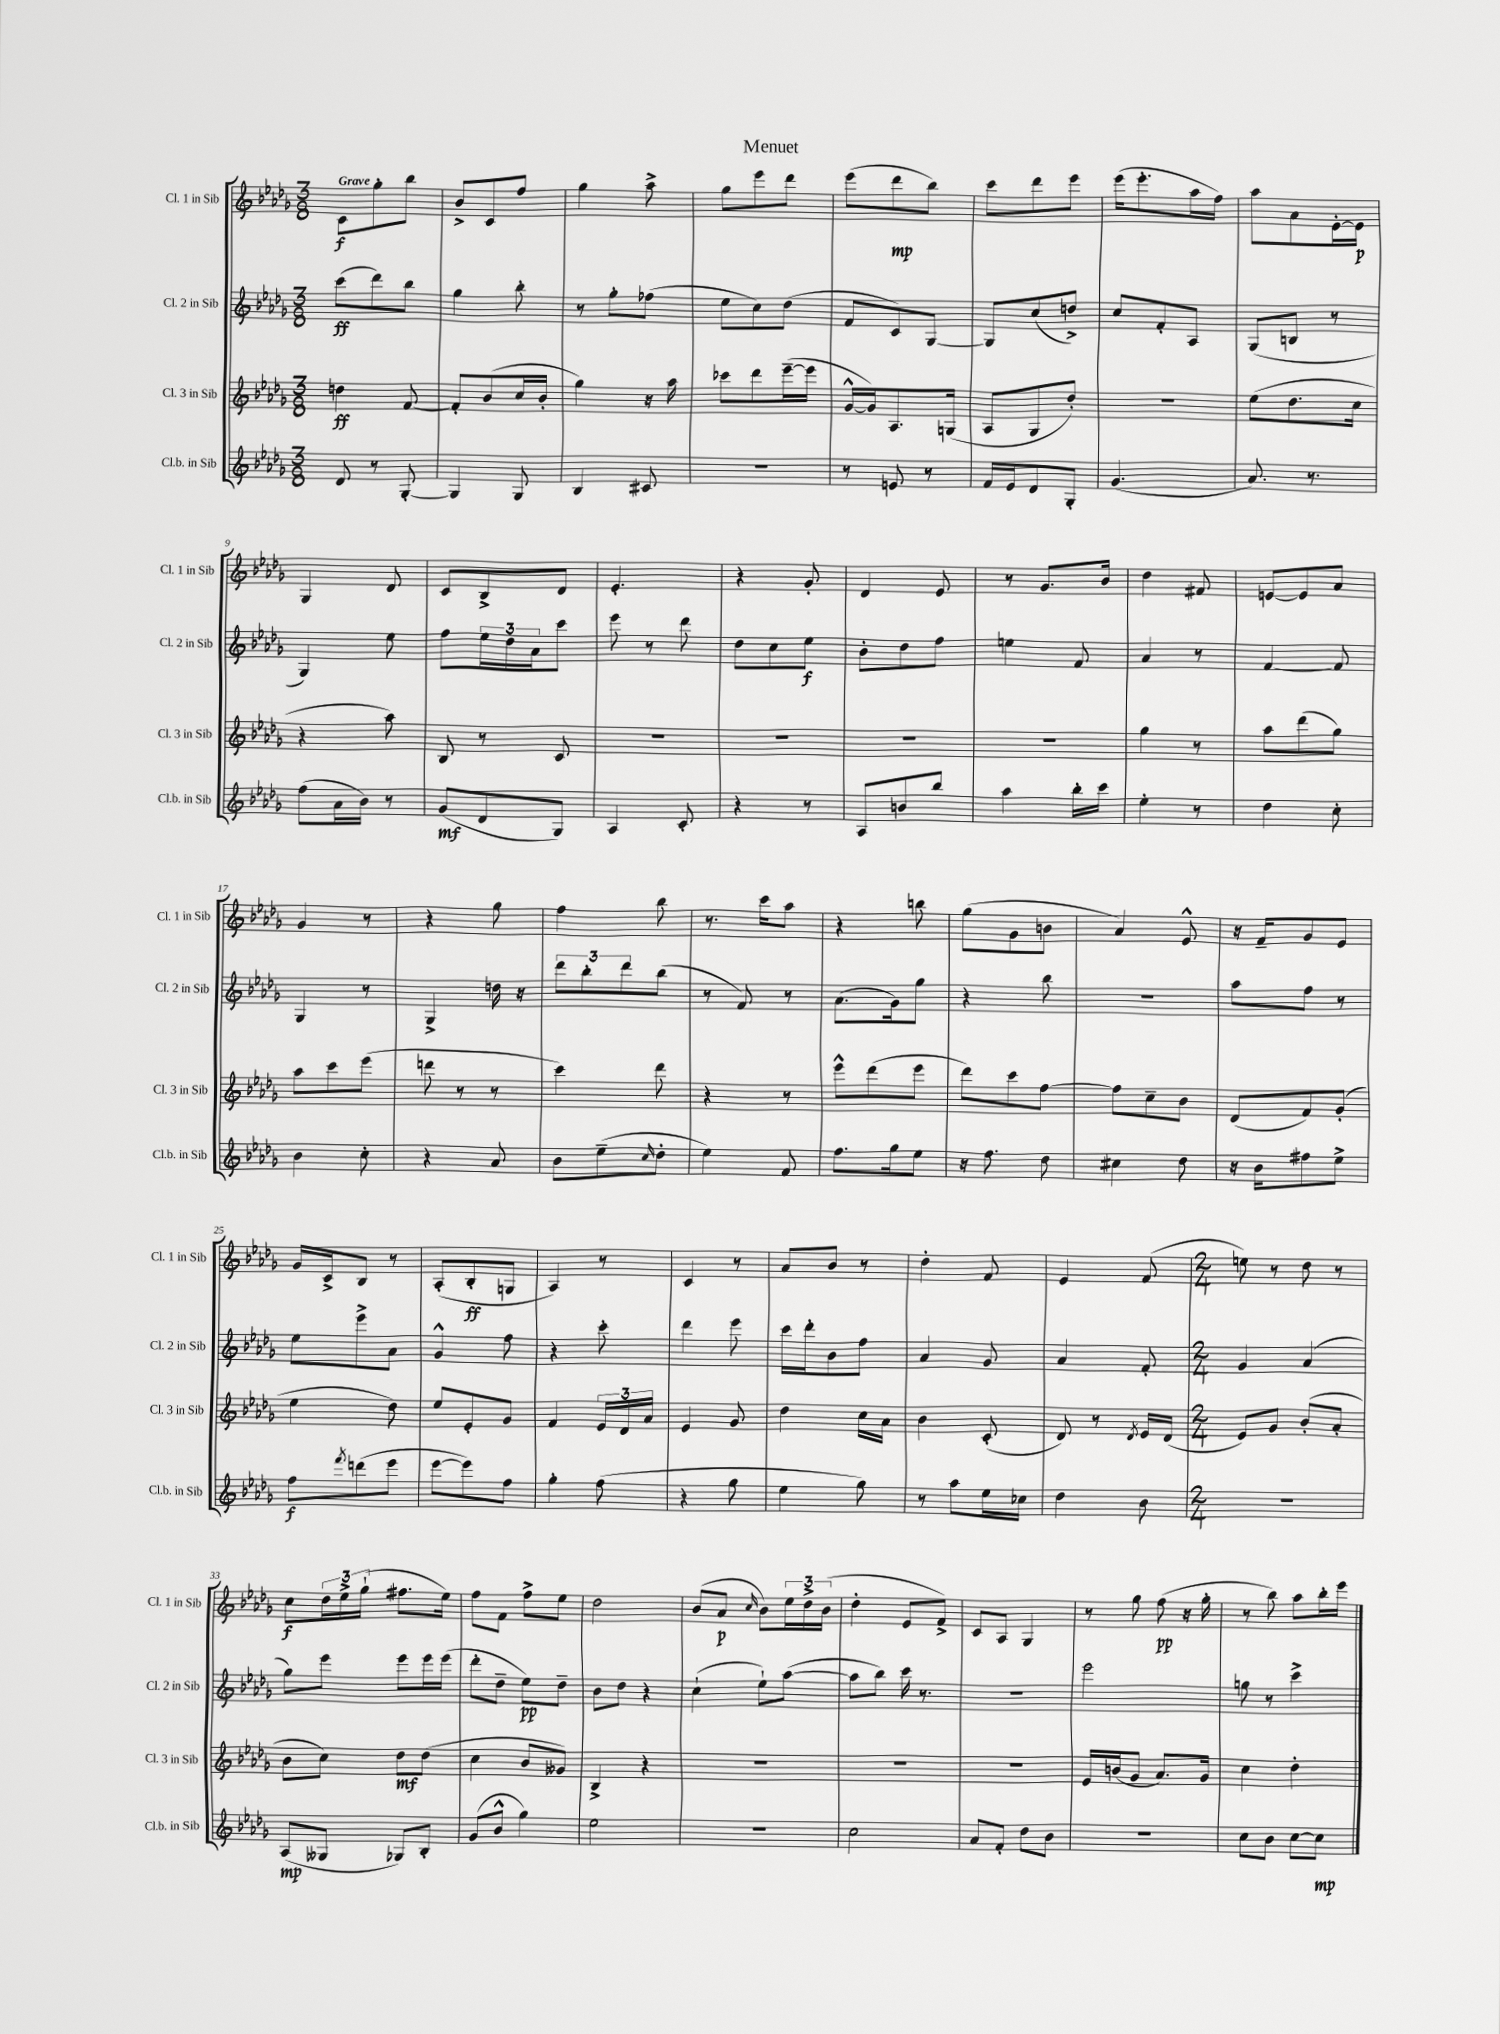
\header { title = "Menuet" }
<<
\new StaffGroup <<
\new Staff = "s0" \with { instrumentName = "Cl. 1 in Sib" shortInstrumentName = "Cl. 1 in Sib" } {
    \clef treble \key des \major \numericTimeSignature \time 3/8 \tempo "Grave"
    c'8\f ges''8-. bes''8 |
    bes'8-> c'8 f''8 |
    ges''4 aes''8-> |
    ges''8 ees'''8 des'''8 |
    ees'''8( des'''8\mp bes''8) |
    c'''8 des'''8 ees'''8 |
    ees'''16( ees'''8.-. aes''16 f''16) |
    aes''8 aes'8 ees'16~-. ees'16\p |
    ges4 des'8 |
    c'8 bes8-> des'8 |
    ees'4.-. |
    r4 ges'8-. |
    des'4 ees'8 |
    r8 ges'8. bes'16 |
    des''4 fis'8 |
    e'8~ e'8 aes'8 |
    ges'4 r8 |
    r4 ges''8 |
    f''4 bes''8 |
    r8. c'''16 aes''8 |
    r4 b''8 |
    ges''8( ges'8 b'8 |
    aes'4) ees'8-^ |
    r16 f'16-- ges'8 ees'8 |
    ges'16 c'16-> bes8 r8 |
    aes8-.( bes8-.\ff g8 |
    aes4) r8 |
    c'4 r8 |
    aes'8 bes'8 r8 |
    des''4-. f'8 |
    ees'4 f'8( |
    \numericTimeSignature \time 2/4 e''8) r8 des''8 r8 |
    c''8\f \tuplet 3/2 { des''16 ees''16-> ges''16-!( } fis''8. ees''16) |
    f''8 f'8 f''8-> ees''8 |
    des''2 |
    bes'8( aes'8\p \grace { c''16 } bes'8) \tuplet 3/2 { ees''16 des''16-> bes'16( } |
    des''4-. ees'8 f'8->) |
    c'8 aes8 ges4 |
    r8 ges''8 f''8\pp( r16 ges''16-. |
    r8 bes''8) aes''8 bes''16-. ees'''16 \bar "|." |
}
\new Staff = "s1" \with { instrumentName = "Cl. 2 in Sib" shortInstrumentName = "Cl. 2 in Sib" } {
    \clef treble \key des \major \numericTimeSignature \time 3/8
    c'''8\ff( des'''8) bes''8 |
    ges''4 bes''8-. |
    r8 ges''8-. fes''8( |
    ees''8 c''8) des''8( |
    f'8 c'8) ges8~ |
    ges8 c''8( d''8->) |
    c''8 f'8-. aes8 |
    ges8( b8 r8 |
    ges4) ees''8 |
    f''8 \tuplet 3/2 { ees''16 des''16 aes'16 } c'''8 |
    ees'''8 r8 des'''8 |
    des''8 c''8 ees''8\f |
    bes'8-. des''8 f''8 |
    e''4 f'8 |
    aes'4 r8 |
    f'4~ f'8 |
    ges4 r8 |
    ges4-> d''16 r16 |
    \tuplet 3/2 { des'''8 bes''8-. des'''8 } bes''8( |
    r8 f'8) r8 |
    aes'8.( ges'16) ges''8 |
    r4 bes''8 |
    R4. |
    aes''8 f''8 r8 |
    ees''8 ees'''8-> aes'8 |
    ges'4-^ f''8 |
    r4 c'''8-. |
    des'''4 ees'''8 |
    c'''16 des'''16-. bes'8 f''8 |
    aes'4 ges'8 |
    aes'4 f'8-. |
    \numericTimeSignature \time 2/4 ges'4 aes'4( |
    ges''8) ees'''8 ees'''8 ees'''16 ees'''16( |
    des'''8-. des''8-- ees''8\pp) des''8-- |
    bes'8 des''8 r4 |
    c''4-!( ees''8-!) aes''8~( |
    aes''8 bes''8) c'''16 r8. |
    R2 |
    ees'''2 |
    g''8 r8 c'''4-> \bar "|." |
}
\new Staff = "s2" \with { instrumentName = "Cl. 3 in Sib" shortInstrumentName = "Cl. 3 in Sib" } {
    \clef treble \key des \major \numericTimeSignature \time 3/8
    d''4\ff f'8~ |
    f'8-. bes'8( c''16 bes'16-. |
    ges''4) r16 aes''16 |
    ces'''8 des'''8 ees'''16~--( ees'''16 |
    ges'16~-^ ges'16) aes8. g16( |
    aes8 ges8 des''8-.) |
    R4. |
    ees''8( des''8. c''16 |
    r4 aes''8) |
    bes8 r8 c'8 |
    R4. |
    R4. |
    R4. |
    R4. |
    ges''4 r8 |
    aes''8 des'''8( ges''8) |
    aes''8 c'''8 ees'''8( |
    d'''8 r8 r8 |
    c'''4) des'''8 |
    r4 r8 |
    ees'''8-^ des'''8( ees'''8 |
    des'''8) c'''8 f''8~ |
    f''8 c''8-- bes'8 |
    des'8( f'8) ges'8-.( |
    ees''4 des''8) |
    ees''8 ees'8-. ges'8 |
    f'4 \tuplet 3/2 { ees'16 des'16 aes'16 } |
    ees'4 ges'8 |
    des''4 c''16 aes'16 |
    bes'4 c'8-.( |
    des'8) r8 \acciaccatura { des'8 } ees'16 des'16( |
    \numericTimeSignature \time 2/4 ees'8) ges'8 bes'8-.( aes'8-. |
    bes'8 c''8) des''8\mf des''8( |
    c''4 bes'8 geses'8) |
    bes4-> r4 |
    R2 |
    R2 |
    R2 |
    ees'16 b'16( ges'8 aes'8.) ges'16 |
    c''4 des''4-. \bar "|." |
}
\new Staff = "s3" \with { instrumentName = "Cl.b. in Sib" shortInstrumentName = "Cl.b. in Sib" } {
    \clef treble \key des \major \numericTimeSignature \time 3/8
    des'8 r8 ges8~-. |
    ges4 ges8 |
    bes4 cis'8 |
    R4. |
    r8 e'8 r8 |
    f'16 ees'16 des'8 ges8-. |
    ges'4.( |
    aes'8.) r8. |
    f''8( aes'16 bes'16) r8 |
    ges'8\mf( des'8 ges8) |
    aes4 c'8-. |
    r4 r8 |
    aes8 b'8 bes''8 |
    aes''4 bes''16-. c'''16 |
    ees''4-. r8 |
    des''4 c''8-. |
    bes'4 c''8-. |
    r4 aes'8 |
    bes'8 ees''8--( \grace { c''16 } des''8-. |
    ees''4) f'8 |
    f''8. ges''16 ees''8 |
    r16 f''8. des''8 |
    cis''4 des''8 |
    r16 bes'16 fis''8 ees''8-> |
    f''8\f \acciaccatura { f'''8 } d'''8( ees'''8 |
    ees'''8~ ees'''8) f''8 |
    ges''4-. f''8( |
    r4 ges''8 |
    ees''4 ges''8) |
    r8 aes''8 ees''16 ces''16 |
    des''4 bes'8 |
    \numericTimeSignature \time 2/4 R2 |
    aes8\mp( geses8 ges8) bes8-. |
    ges'8( bes'8-^ ges''4) |
    ees''2 |
    R2 |
    c''2 |
    aes'8 f'8-. des''8 bes'8 |
    R2 |
    c''8 bes'8 c''8~ c''8\mp \bar "|." |
}
>>
>>
